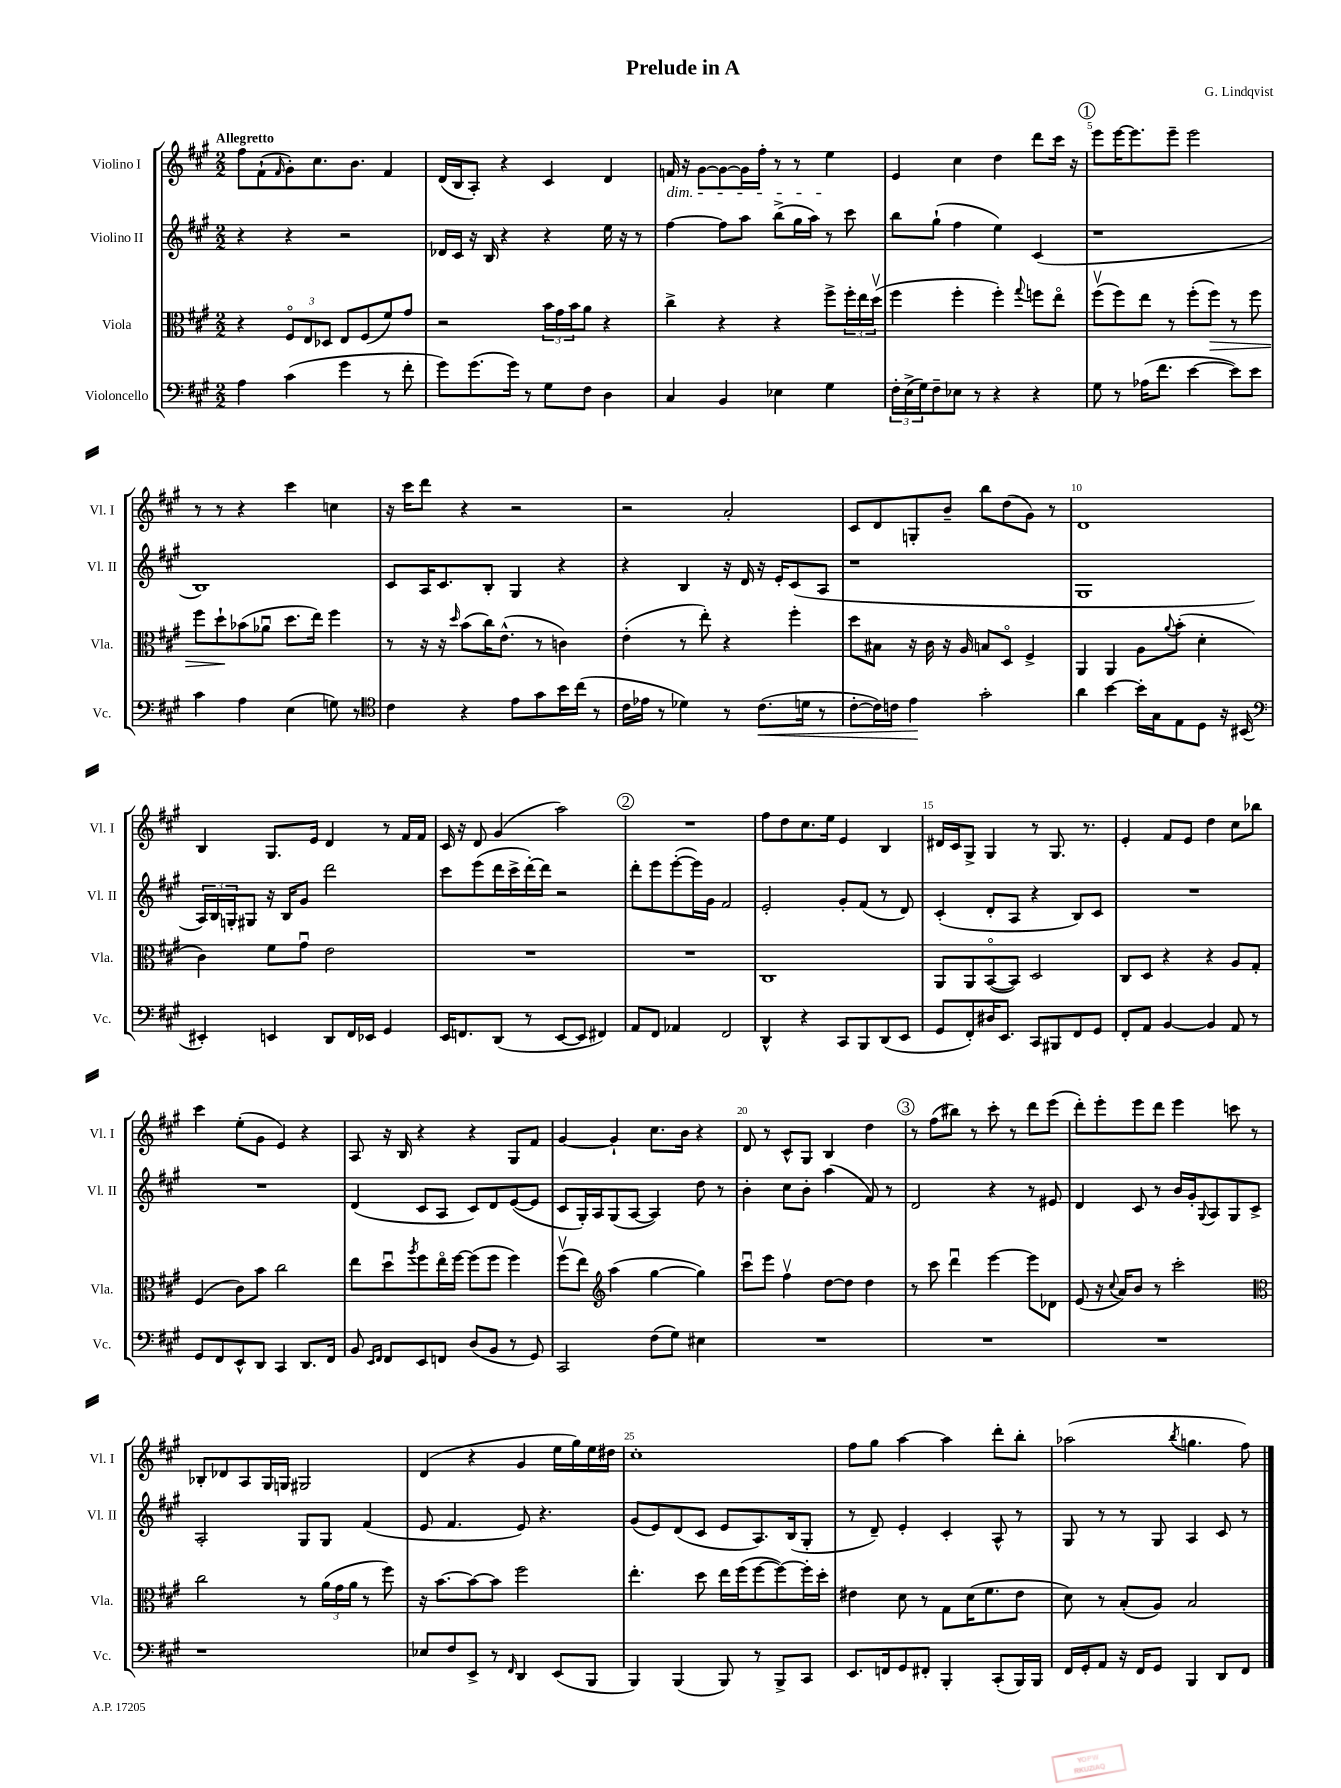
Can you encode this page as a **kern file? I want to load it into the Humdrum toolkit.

**kern	**kern	**kern	**kern
*staff4	*staff3	*staff2	*staff1
*clefF4	*clefC3	*clefG2	*clefG2
*k[f#c#g#]	*k[f#c#g#]	*k[f#c#g#]	*k[f#c#g#]
*M2/2	*M2/2	*M2/2	*M2/2
4A	4r	4r	8ff#
.	.	.	(8f#`
.	.	.	16qqf#
(4c#	12F#o	4r	8g#')
.	12E	.	.
.	.	.	8.cc#
.	12D-	.	.
4g#	8E	2r	.
.	.	.	8.b
.	(8F#	.	.
8r	8f#)	.	4f#
8f#'	8g#	.	.
=	=	=	=
8g#)	2r	16d-	(16d
.	.	16c#	16B
(8.g#	.	16r	8A')
.	.	16B	.
.	.	4r	4r
16g#)	.	.	.
8r	.	.	.
8G#	24b	4r	4c#
.	24g#	.	.
.	24b	.	.
8F#	8a	.	.
4D	4r	16ee	4d
.	.	16r	.
.	.	8r	.
=	=	=	=
4C#	4cc#^	[4ff#	16f
.	.	.	16r
.	.	.	[8g#
4BB	4r	8ff#]	8g#_
.	.	8aa	16g#]
.	.	.	16ff#'
4E-	4r	(8bb^	8r
.	.	16gg#	8r
.	.	16aa)	.
4G#	8ff#^	8r	4ee
.	24ff#'	8ccc#	.
.	24ee	.	.
.	(24ddv	.	.
=	=	=	=
24F#'	4ff#	8bb	4e
(24E^	.	.	.
24G#)	.	.	.
8F#~	.	(8gg#`	.
8E-	4ff#'	4ff#	4cc#
8r	.	.	.
4r	4ff#')	4ee)	4dd
.	8qqgg#	.	.
4r	8ff	(4c#	8ddd
.	8eeo	.	16ccc#
.	.	.	16r
=	=	=	=
8G#	(8ff#v	1r	8eee
8r	8ff#)	.	[16eee
.	.	.	8.eee]
(16A-	8ee	.	.
8.f#	.	.	.
.	8r	.	8eee~
[4e	(8ff#'	.	2eee
.	8ff#)	.	.
8e])	8r	.	.
8e	8ff#	.	.
=	=	=	=
4c#	8ff#	1B)	8r
.	8dd`	.	8r
4A	(8b-	.	4r
.	8a-u	.	.
(4E	8.dd	.	4ccc#
.	16ee)	.	.
8G)	4ff#	.	4cc
8r	.	.	.
=	=	=	=
*clefC4	*	*	*
4c#	8r	8c#	16r
.	.	.	16ccc#
.	16r	16A	8ddd
.	16r	8.c#	.
.	16qqdd	.	.
4r	(8b	.	4r
.	16cc#)	8B'	.
.	(8.e^^	.	.
8e	.	4G#	2r
8g#	8r	.	.
16b	4c)	4r	.
(16cc#	.	.	.
8r	.	.	.
=	=	=	=
16c#	(4e'	4r	2r
16e-	.	.	.
8r	.	.	.
4d-)	8r	4B	.
.	8ee')	.	.
8r	4r	16r	2a'
.	.	16d	.
(8.c#	.	16r	.
.	.	16e'	.
.	4ff#'	(8c#	.
16d	.	.	.
8r	.	8A	.
=	=	=	=
[8c#'	8dd	1r	8c#
16c#])	8B#	.	8d
16c	.	.	.
4e	16r	.	8G'
.	16c#	.	.
.	16r	.	8b~
.	16A	.	.
2g#'	8B	.	8bb
.	8Do	.	(8dd
.	4F#^	.	8g#)
.	.	.	8r
=	=	=	=
4a	4AA	1G#	1d
[4b	4AA	.	.
16b']	8A	.	.
16G#	.	.	.
.	8qqa	.	.
8E	(8b'	.	.
8D	4d'	.	.
16r	.	.	.
(16BB#	.	.	.
=	=	=	=
*clefF4	*	*	*
4EE#')	4c#)	24A)	4B
.	.	24B	.
.	.	24G'	.
.	.	8G#	.
4EE	8f#	16r	8.G#
.	.	16B	.
.	8g#u	8g#	.
.	.	.	16e
8DD	2e	2ddd	4d
16FF#	.	.	.
16EE-	.	.	.
4GG#	.	.	8r
.	.	.	16f#
.	.	.	16f#
=	=	=	=
16EE	1r	8ccc#	16c#
8.FF	.	.	16r
.	.	(8eee	8d
(8DD	.	16ddd	(4g#
.	.	16ccc#^	.
8r	.	[16ddd')	.
.	.	16ddd]	.
[8EE	.	2r	2aa)
8EE]	.	.	.
4FF#)	.	.	.
=	=	=	=
8AA	1r	8ddd'	1r
8FF#	.	8eee	.
4AA-	.	([8eee'	.
.	.	16eee])	.
.	.	16g#	.
2FF#	.	2f#	.
=	=	=	=
4DD^^	1C#	2e'	8ff#
.	.	.	8dd
4r	.	.	8.cc#
.	.	.	16ee
8CC#	.	8g#'	4e
8BBB	.	(8f#	.
(8DD	.	8r	4B
8EE	.	8d)	.
=	=	=	=
8GG#	8AA	(4c#'	16d#
.	.	.	16c#
8FF#')	8AA	.	8G#^
16D#	([8BBo	8d'	4G#
8.EE	.	.	.
.	8BB])	8A	.
8CC#	2D	4r	8r
8BBB#	.	.	8.G#
8FF#	.	8B)	.
.	.	.	8.r
8GG#	.	8c#	.
=	=	=	=
8FF#'	8C#	1r	4e'
8AA	8D	.	.
[4BB	4r	.	8f#
.	.	.	8e
4BB]	4r	.	4dd
8AA	8A	.	8cc#
8r	8G#'	.	8bb-
=	=	=	=
8GG#	(4F#	1r	4ccc#
8FF#	.	.	.
8EE^^	8c#)	.	(8ee'
8DD	8b	.	8g#
4CC#	2cc#	.	4e)
8.DD	.	.	4r
16FF#	.	.	.
=	=	=	=
8BB	8ee	(4d	8A
16qqEE	.	.	.
16qqFF#	.	.	.
8FF#	8ddu	.	16r
.	.	.	16B
.	8qaa	.	.
8EE	8ff#	8c#	4r
8FF	16eeo	8A	.
.	[16ff#	.	.
(8D	(8ff#]	8c#)	4r
8BB	8ff#	8d	.
8r	4ff#)	([8e	8G#
8GG#)	.	8e]	8f#
=	=	=	=
2CC#	(8ff#v	8c#	[4g#
.	8ee)	16G#')	.
.	.	16A	.
*	*clefG2	*	*
.	(4aa	(8G#	4g#`]
.	.	[8A	.
(8F#	[4gg#	4A])	8.cc#
8G#)	.	.	.
.	.	.	16b
4E#	4gg#])	8dd	4r
.	.	8r	.
=	=	=	=
1r	8ccc#u	4b'	8d
.	8eee	.	8r
.	4ff#v	8cc#	8c#^^
.	.	8b'	8G#
.	[8dd	(4aa	4B
.	8dd]	.	.
.	4dd	8f#)	4dd
.	.	8r	.
=	=	=	=
1r	8r	2d	8r
.	8ccc#	.	(8ff#
.	4dddu	.	8bb#)
.	.	.	8r
.	[4eee	4r	8ccc#'
.	.	.	8r
.	8eee]	8r	8ddd
.	8d-	8e#	(8eee
=	=	=	=
1r	(8e	4d	8ddd')
.	16r	.	8eee'
.	8qqcc#	.	.
.	16a)	.	.
.	8b	8c#	8eee
.	8r	8r	8ddd
.	2ccc#'	16b	4eee
.	.	16g#'	.
.	.	8qqG#	.
.	.	8A	.
.	.	8G#	8ccc
.	.	8c#^	8r
=	=	=	=
*	*clefC3	*	*
1r	2cc#	2A'	8B-'
.	.	.	8d-
.	.	.	8A
.	.	.	16G#
.	.	.	16G
.	8r	8G#	2G#
.	(24a	8G#	.
.	24g#	.	.
.	24a	.	.
.	8r	(4f#	.
.	8ff#)	.	.
=	=	=	=
8E-	16r	8e	(4d
.	[8.b	.	.
8F#	.	4.f#	.
8EE^	8b_	.	4r
8r	8b]	.	.
16qqFF#	.	.	.
4DD	2ff#	8e)	4g#
.	.	4.r	.
(8EE	.	.	16ee
.	.	.	16gg#)
8BBB	.	.	16ee
.	.	.	16dd#
=	=	=	=
4BBB)	4.ee'	(8g#	1cc#'
.	.	8e)	.
(4BBB	.	(8d	.
.	8dd	8c#	.
8BBB)	16ee	8e	.
.	(16ff#	.	.
8r	[8ff#	8.A)	.
8BBB^	8ff#_)	.	.
.	.	(16B	.
8CC#	16ff#']	8G#'	.
.	16dd'	.	.
=	=	=	=
8.EE	4e#	8r	8ff#
.	.	8d~)	8gg#
16FF	.	.	.
8GG#	8d	4e'	[4aa
8FF#'	8r	.	.
4BBB'	8G#	4c#'	4aa]
.	(16d	.	.
.	8.f#	.	.
(8CC#'	.	8A^^	8ddd'
16BBB)	8e#	8r	8bb'
16BBB	.	.	.
=	=	=	=
16FF#	8d)	8G#	(2aa-
16GG#'	.	.	.
8AA	8r	8r	.
16r	(8B'	8r	.
16FF#	.	.	.
8GG#	8A)	8G#	.
.	.	.	8qbb
4BBB	2B	4A	4.gg
8DD	.	8c#	.
8FF#	.	8r	8ff#)
==	==	==	==
*-	*-	*-	*-
